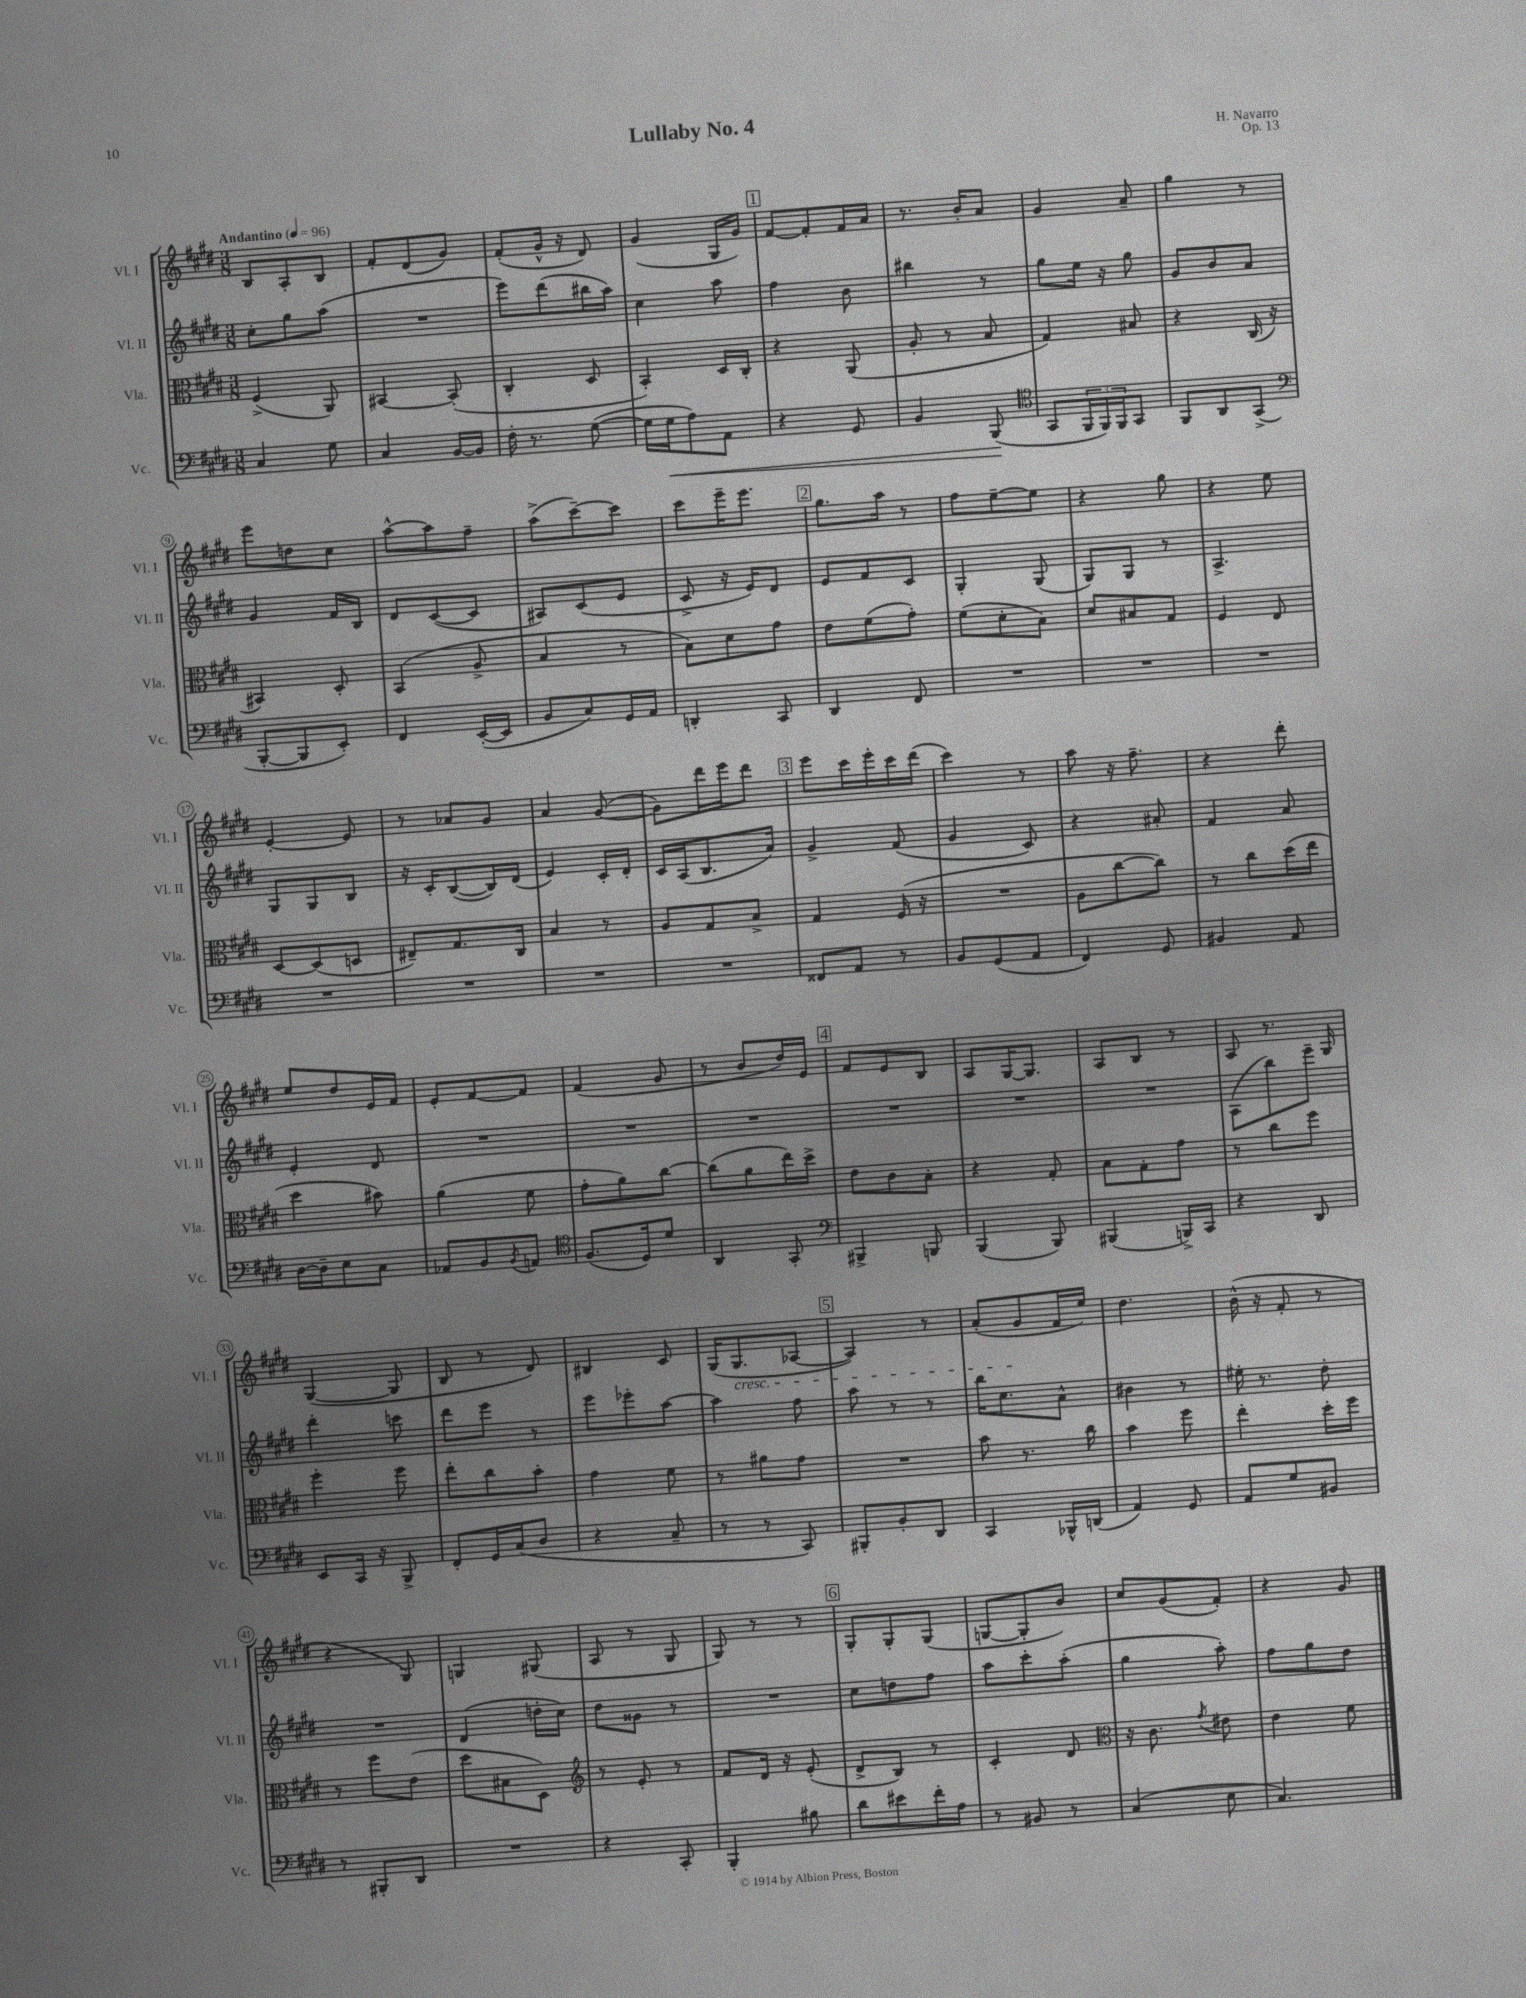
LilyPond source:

\header { title = "Lullaby No. 4" composer = "H. Navarro" opus = "Op. 13" }
<<
\new StaffGroup <<
\new Staff = "s0" \with { instrumentName = "Vl. I" shortInstrumentName = "Vl. I" } {
    \clef treble \key e \major \numericTimeSignature \time 3/8 \tempo "Andantino" 4 = 96
    b8 a8-. b8 |
    fis'8-. dis'8( gis'8) |
    fis'8-.( gis'16-^ r16 dis'8) |
    gis'4( gis16 gis'16) |
    \mark \markup { \box "1" } fis'8~ fis'8-. fis'16 a'16 |
    r8. b'16-. a'8 |
    gis'4 a'8-- |
    gis''4 r8 |
    e'''8 d''8 cis''8 |
    a''8~-^ a''8 fis''8-- |
    a''8->( cis'''8~--) cis'''8 |
    cis'''8 e'''16-- e'''8. |
    \mark \markup { \box "2" } gis''8. a''16 r8 |
    fis''8 e''8~-- e''8 |
    r4 gis''8 |
    r4 e''8 |
    e'4~-. e'8 |
    r8 aes'8 gis'8 |
    a'4 gis'8~( |
    gis'8) dis'''16 e'''16 dis'''8 |
    \mark \markup { \box "3" } e'''8 cis'''16 e'''16-. cis'''16 dis'''16( |
    cis'''4) r8 |
    a''8 r16 fis''8.-- |
    r4 dis'''8-. |
    e''8 dis''8 e'16 fis'16 |
    e'8-. fis'8~ fis'8 |
    fis'4( gis'8 |
    r8 b'8 dis''16) e'16 |
    \mark \markup { \box "4" } fis'8 e'8 b8 |
    a8 gis16~ gis8. |
    a8 b8 r8 |
    a8 r8. gis16 |
    gis4~( gis8 |
    b8 r8 dis'8) |
    bis4 cis'8 |
    gis16( gis8.\cresc aes8~ |
    \mark \markup { \box "5" } aes4) r8 |
    a'8-.( gis'8\! fis'16 e''16) |
    dis''4. |
    b'16-^( r16 fis'8-. r8 |
    r4 gis8) |
    g4 gis8( |
    a8 r8 gis8 |
    gis8) r8 r8 |
    \mark \markup { \box "6" } gis8-. gis8-. gis8( |
    g8~ g8-. b'8) |
    cis''8 gis'8( fis'8-.) |
    r4 gis'8 \bar "|." |
}
\new Staff = "s1" \with { instrumentName = "Vl. II" shortInstrumentName = "Vl. II" } {
    \clef treble \key e \major \numericTimeSignature \time 3/8
    cis''8-. gis''8 a''8( |
    R4. |
    e'''8) dis'''8( bis''16 a''16) |
    cis''4 a''8 |
    \mark \markup { \box "1" } fis''4 b'8 |
    bis''4 r8 |
    gis''8 e''16 r16 gis''8 |
    gis'8 b'8 a'8 |
    gis'4 fis'16 b16 |
    dis'8 cis'8~( cis'8 |
    ais8) cis'8( e'8 |
    cis'8-> r16 e'16) dis'8 |
    \mark \markup { \box "2" } e'8 fis'8 cis'8 |
    gis4-. gis8( |
    gis8) gis8 r8 |
    a4.-> |
    gis8 gis8 b8 |
    r16 cis'16-. b8~( b16) dis'16( |
    e'4) cis'16-. dis'16-. |
    cis'16 a16( b8. a'16) |
    \mark \markup { \box "3" } gis'4-> fis'8( |
    gis'4 cis'8) |
    r4 ais'8-. |
    fis'4 a'8 |
    e'4-. dis'8 |
    R4. |
    R4. |
    R4. |
    \mark \markup { \box "4" } R4. |
    R4. |
    R4. |
    a8( b''8) e'''8-- |
    dis'''4-. c'''8 |
    dis'''8 e'''8 r8 |
    e'''8 ees'''8-. a''8~ |
    a''4 fis''8 |
    \mark \markup { \box "5" } a''8 r8 r8 |
    b''16 cis''8. a'8-^ |
    bis'4 r8 |
    eis''16-. r8. dis''8-. |
    R4. |
    dis'4( d''16-. cis''16) |
    dis''8 gisis'8 r8 |
    R4. |
    \mark \markup { \box "6" } cis''8 d''8 fis''8 |
    a''8 cis'''8-. a''8-.( |
    gis''4 a''8-.) |
    fis''8 gis''8 dis''8 \bar "|." |
}
\new Staff = "s2" \with { instrumentName = "Vla." shortInstrumentName = "Vla." } {
    \clef alto \key e \major \numericTimeSignature \time 3/8
    fis4->( a,8) |
    bis,4~ bis,8-.( |
    cis4-. dis8 |
    b,4-.) dis16 cis16-. |
    \mark \markup { \box "1" } r4 a,8( |
    a8-. r8 b8 |
    gis4) bis8 |
    r4 cis16( r16 |
    bis,4) dis8-. |
    b,4( a8-> |
    b4 r8 |
    b8) dis'8 gis'8 |
    \mark \markup { \box "2" } e'8 fis'8( gis'8-.) |
    fis'8( dis'8-. b8) |
    dis'8 bis8 gis8 |
    fis4 e8 |
    dis8~ dis8( d8 |
    eis8--) gis8. cis16 |
    b4 r8 |
    a8 gis8 b8-> |
    \mark \markup { \box "3" } gis4 fis16( r16 |
    R4. |
    a8 cis''8~ cis''8) |
    r8 cis''8 dis''16( e''16 |
    dis''4 bis'8) |
    a'4( fis'8 |
    gis'8-. a'8) cis''8~ |
    cis''8( a'8 e''16) dis''16-> |
    \mark \markup { \box "4" } e'8 cis'8 b8-. |
    r4 gis8-. |
    b8 gis8-. gis'8 |
    r8 cis''8 fis''8 |
    fis''4-. fis''8 |
    e''8-. cis''8 b'8-. |
    gis'4 fis'8 |
    r8 ais'8 gis'8 |
    \mark \markup { \box "5" } R4. |
    b'8 r8. cis''16 |
    b'4 fis''8 |
    e''4-. dis''16-. fis''16 |
    r8 fis''8 e'8( |
    dis''8 bis8 dis8) |
    \clef treble r8 e'8-. r8 |
    fis'8 dis'16 r16 e'8-.( |
    \mark \markup { \box "6" } dis'8-> b8) r8 |
    cis'4-. dis'8 |
    \clef alto r16 cis'8. \acciaccatura { gis'8 } eis'8 |
    e'4 fis'8 \bar "|." |
}
\new Staff = "s3" \with { instrumentName = "Vc." shortInstrumentName = "Vc." } {
    \clef bass \key e \major \numericTimeSignature \time 3/8
    cis4 gis8 |
    cis4 b,16~ b,16 |
    fis16-. r8. gis8~( |
    gis16 gis16\< a8) a,8 |
    \mark \markup { \box "1" } r4 gis,8 |
    b,4 b,,8\!( |
    \clef tenor gis,8 \tuplet 3/2 { fis,16 fis,16) fis,16 } gis,8 |
    fis,8 a,8 gis,8->( |
    \clef bass b,,8~-. b,,8 e,8-.) |
    fis,4 e,16~-.( e,16 |
    b,8 cis8) gis,16 a,16 |
    d,4-. cis,8 |
    \mark \markup { \box "2" } dis,4 fis,8 |
    R4. |
    R4. |
    R4. |
    R4. |
    R4. |
    R4. |
    R4. |
    \mark \markup { \box "3" } fisis,8 a,8 r8 |
    b,8 gis,8( a,8 |
    fis,4) gis,8 |
    bis,4 a,8 |
    dis16~ dis16-- e8 cis8 |
    aes,8 b,8 \acciaccatura { b,8 } a,8 |
    \clef tenor fis8.( dis16) dis'8 |
    a,4 gis,8-. |
    \mark \markup { \box "4" } \clef bass bis,,4-> b,,8 |
    b,,4( b,,8) |
    bis,,4( b,,16->) cis,16 |
    r4 dis,8 |
    e,8 cis,16 r16 b,,8-> |
    fis,8-. gis,16 cis16( dis8 |
    r4 cis8-- |
    r8 r8 cis,8) |
    \mark \markup { \box "5" } bis,,8-. b,8-. dis,8 |
    cis,4 bes,,16-^ d,16( |
    a,4) gis,8 |
    a,8 gis8 bis,8 |
    r8 bis,,8-. dis,8 |
    R4. |
    r4 cis,8-. |
    b,,4-. bis8 |
    \mark \markup { \box "6" } dis'8 eis'8 fis'16-. a16 |
    r8 bis,8 r8 |
    cis4( e8 |
    cis4.) \bar "|." |
}
>>
>>
\layout { \context { \Score \override BarNumber.stencil = #(make-stencil-circler 0.1 0.3 ly:text-interface::print) } }
